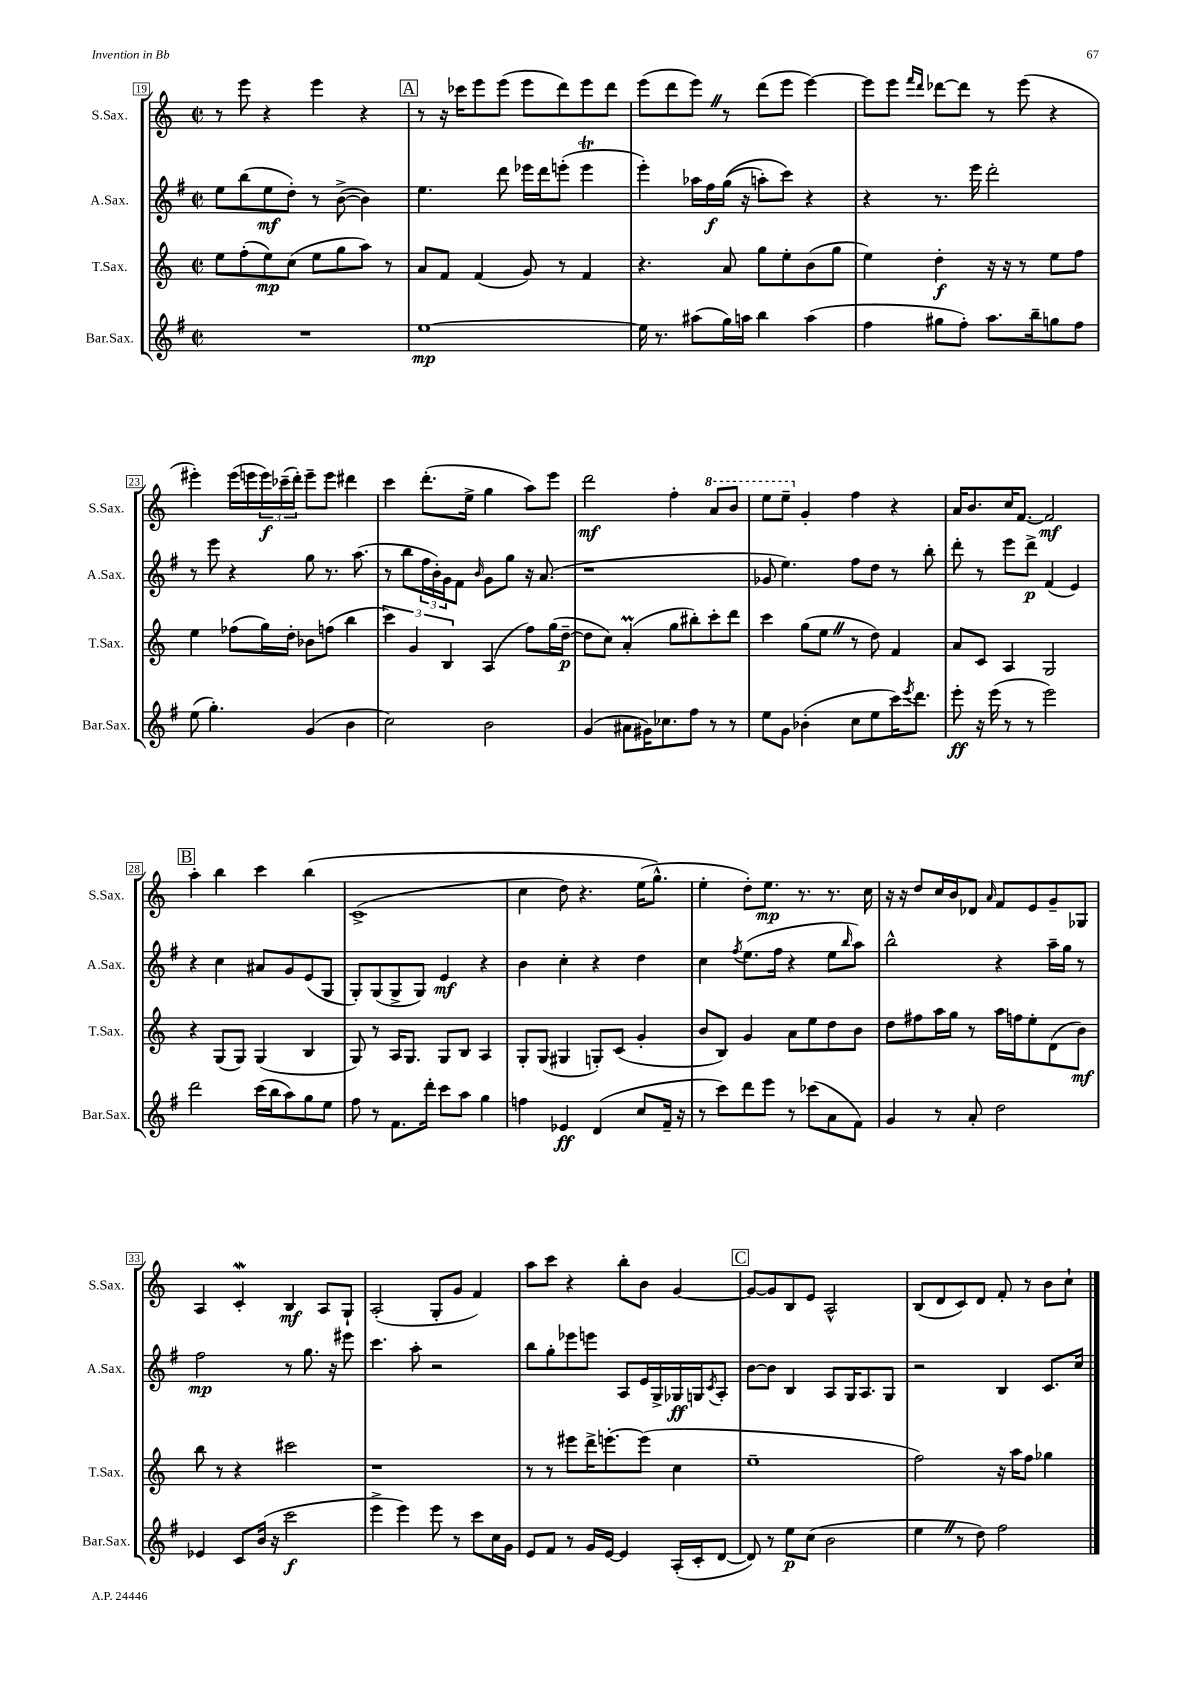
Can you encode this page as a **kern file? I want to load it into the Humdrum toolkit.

**kern	**dynam	**kern	**dynam	**kern	**dynam	**kern	**dynam
*part4	*part4	*part3	*part3	*part2	*part2	*part1	*part1
*staff4	*staff4	*staff3	*staff3	*staff2	*staff2	*staff1	*staff1
*I"Bar.Sax.	*	*I"T.Sax.	*	*I"A.Sax.	*	*I"S.Sax.	*
*I'Bar.Sax.	*	*I'T.Sax.	*	*I'A.Sax.	*	*I'S.Sax.	*
*clefG2	*	*clefG2	*	*clefG2	*	*clefG2	*
*k[f#]	*	*k[]	*	*k[f#]	*	*k[]	*
*M2/2	*	*M2/2	*	*M2/2	*	*M2/2	*
*met(c|)	*	*met(c|)	*	*met(c|)	*	*met(c|)	*
=19	=19	=19	=19	=19	=19	=19	=19
1r	.	8ee\L	.	8ee\L	.	8r	.
.	.	(8ff'\	.	(8bb\	.	8eee\	.
.	.	8ee\)	mp	8ee\	mf	4r	.
.	.	(8cc\J	.	8dd'\J)	.	.	.
.	.	8ee\L	.	8r	.	4eee\	.
.	.	8gg\	.	([8b^\	.	.	.
.	.	8aa\J)	.	4b\])	.	4r	.
.	.	8r	.	.	.	.	.
!!LO:REH:place=s1:t=A
=20	=20	=20	=20	=20	=20	=20	=20
[1ee	mp	8a/L	.	4.ee\	.	8r	.
.	.	8f/J	.	.	.	16r	.
.	.	.	.	.	.	16ccc-X\KL	.
.	.	(4f/	.	.	.	8eee\	.
.	.	.	.	8ddd\	.	(8eee\J	.
.	.	8g/)	.	16eee-X\LL	.	8eee\L	.
.	.	.	.	16ddd\J	.	.	.
.	.	8r	.	(8eeen'\J	.	8ddd\)	.
.	.	4f/	.	4eeeT\	.	8eee\	.
.	.	.	.	.	.	8ddd\J	.
=21	=21	=21	=21	=21	=21	=21	=21
16ee\]	.	4.r	.	4eee'\)	.	(8eee\L	.
8.r	.	.	.	.	.	.	.
.	.	.	.	.	.	8ddd\	.
(8aa#X\L	.	.	.	16aa-X\LL	.	8eeeZ\J)	.
.	.	.	.	16ff#\	f	.	.
16gg\L)	.	8a/	.	((16gg\JJ	.	8r	.
16aan\JJ	.	.	.	16r	.	.	.
4bb\	.	8gg\L	.	8aan'\L)	.	(8ddd\L	.
.	.	8ee'\	.	8ccc\J)	.	8eee\J	.
(4aa\	.	(8b\	.	4r	.	[4eee\)	.
.	.	8gg\J	.	.	.	.	.
=22	=22	=22	=22	=22	=22	=22	=22
4ff#\	.	4ee\)	.	4r	.	8eee\L]	.
.	.	.	.	.	.	8eee\J	.
.	.	.	.	.	.	16qqfff/LL	.
.	.	.	.	.	.	16qqddd/JJ	.
8gg#X\L	.	4dd'\	f	8.r	.	[8ddd-X\L	.
8ff#'\J)	.	.	.	.	.	8ddd-\J]	.
.	.	.	.	16eee\	.	.	.
8.aa\L	.	16r	.	2ddd'\	.	8r	.
.	.	16r	.	.	.	.	.
.	.	8r	.	.	.	(8eee\	.
16bb~\k	.	.	.	.	.	.	.
8ggn\	.	8ee\L	.	.	.	4r	.
8ff#\J	.	8ff\J	.	.	.	.	.
!!LO:LB:g=z
=23	=23	=23	=23	=23	=23	=23	=23
(8ee\	.	4ee\	.	8r	.	4eee#X'\)	.
4.gg'\)	.	.	.	8eee\	.	.	.
.	.	(8ff-X\L	.	4r	.	(16eee#\LL	.
.	.	.	.	.	.	16eeen\	.
.	.	16gg\L)	.	.	.	24eee\)	f
.	.	.	.	.	.	(24ccc-X~\	.
.	.	16dd'\JJ	.	.	.	.	.
.	.	.	.	.	.	24ddd'\JJ)	.
(4g/	.	8b-X\L	.	8gg\	.	8eee~\L	.
.	.	(8ffn\J	.	8.r	.	8eee\J	.
4b\	.	4bb\	.	.	.	4ddd#X\	.
.	.	.	.	(8.aa\	.	.	.
=24	=24	=24	=24	=24	=24	=24	=24
2cc\)	.	6ccc\)	.	8r	.	4ccc\	.
.	.	.	.	8bb\L	.	.	.
.	.	6g/	.	.	.	.	.
.	.	.	.	24ff#\L	.	(8.ddd'\L	.
.	.	.	.	24b'\)	.	.	.
.	.	6B/	.	24g\J	.	.	.
.	.	.	.	8f#\J	.	.	.
.	.	.	.	.	.	16ee^\Jk	.
.	.	.	.	16qqb/	.	.	.
2b\	.	(4A/	.	8g\L	.	4gg\	.
.	.	.	.	8gg\J	.	.	.
.	.	8ff\L)	.	16r	.	8aa\L)	.
.	.	.	.	(8.a/	.	.	.
.	.	(16gg\L	.	.	.	8eee\J	.
.	.	[16dd~\JJ	p	.	.	.	.
=25	=25	=25	=25	=25	=25	=25	=25
(4g/	.	8dd\L]	.	1r	.	2ddd\	mf
.	.	8cc\J)	.	.	.	.	.
8a#X\L	.	(4aM'/	.	.	.	.	.
16g#X\K)	.	.	.	.	.	.	.
8.cc-X\	.	.	.	.	.	.	.
.	.	8gg\L	.	.	.	4ff'\	.
8ff#\J	.	8bb#X'\)	.	.	.	.	.
*	*	*	*	*	*	*8va	*
8r	.	8ccc'\	.	.	.	8aa/L	.
8r	.	8ddd\J	.	.	.	8bb/J	.
=26	=26	=26	=26	=26	=26	=26	=26
8ee\L	.	4ccc\	.	8g-X/	.	8eee\L	.
8g\J	.	.	.	4.ee\)	.	8eee~\J	.
*	*	*	*	*	*	*X8va	*
(4b-X'\	.	(8gg\L	.	.	.	4g'/	.
.	.	8eeZ\J	.	.	.	.	.
8cc\L	.	8r	.	8ff#\L	.	4ff\	.
8ee\	.	8dd\)	.	8dd\J	.	.	.
16ccc\K)	.	4f/	.	8r	.	4r	.
8qeee/	.	.	.	.	.	.	.
8.ddd\J	.	.	.	.	.	.	.
.	.	.	.	8bb'\	.	.	.
=27	=27	=27	=27	=27	=27	=27	=27
8eee'\	ff	8a/L	.	8ddd'\	.	16a/KL	.
.	.	.	.	.	.	8.b/	.
16r	.	8c/J	.	8r	.	.	.
(16eee\	.	.	.	.	.	.	.
8r	.	4A/	.	8eee\L	.	16cc/K	.
.	.	.	.	.	.	[8.f/J	.
8r	.	.	.	8ddd^\J	p	.	.
2eee\)	.	2G/	.	(4f#/	.	2f/]	mf
.	.	.	.	4e/)	.	.	.
!!LO:LB:g=z
!!LO:REH:place=s1:t=B
=28	=28	=28	=28	=28	=28	=28	=28
2ddd\	.	4r	.	4r	.	4aa'\	.
.	.	(8G/L	.	4cc\	.	4bb\	.
.	.	8G/J)	.	.	.	.	.
(16ccc\LL	.	(4G/	.	8a#X/L	.	4ccc\	.
16bb\J	.	.	.	.	.	.	.
8aa\)	.	.	.	8g/	.	.	.
8gg\	.	4B/	.	(8e/	.	(4bb\	.
8ee\J	.	.	.	8G/J	.	.	.
=29	=29	=29	=29	=29	=29	=29	=29
8ff#\	.	8G/)	.	8G'/L)	.	(1c^	.
8r	.	8r	.	(8G/	.	.	.
8.f#\L	.	16A/KL	.	8G^/	.	.	.
.	.	8.G/J	.	.	.	.	.
.	.	.	.	8G/J)	.	.	.
16ddd'\Jk	.	.	.	.	.	.	.
8ccc\L	.	8G/L	.	4e/	mf	.	.
8aa\J	.	8B/J	.	.	.	.	.
4gg\	.	4A/	.	4r	.	.	.
=30	=30	=30	=30	=30	=30	=30	=30
4ffn\	.	8G'/L	.	4b\	.	4cc\	.
.	.	(8G/J	.	.	.	.	.
4e-X/	ff	4G#X/	.	4cc'\	.	8dd\)	.
.	.	.	.	.	.	4.r	.
(4d/	.	8Gn'/L)	.	4r	.	.	.
.	.	(8c/J	.	.	.	.	.
8cc/L	.	4g'/	.	4dd\	.	(16ee\KL	.
.	.	.	.	.	.	8.gg^^\J)	.
16f#~/Jk	.	.	.	.	.	.	.
16r	.	.	.	.	.	.	.
=31	=31	=31	=31	=31	=31	=31	=31
8r	.	8b/L	.	4cc\	.	4ee'\	.
8ccc\L)	.	8B/J)	.	.	.	.	.
.	.	.	.	8qff#/	.	.	.
8ddd\	.	4g/	.	(8.ee\L	.	8dd'\L)	.
8eee\J	.	.	.	.	.	8.ee\J	mp
.	.	.	.	16ff#\Jk	.	.	.
8r	.	8a\L	.	4r	.	.	.
.	.	.	.	.	.	8.r	.
(8ccc-X\L	.	8ee\	.	.	.	.	.
8a\	.	8dd\	.	8ee\L	.	8.r	.
.	.	.	.	16qqbb/	.	.	.
8f#\J)	.	8b\J	.	8aa\J)	.	.	.
.	.	.	.	.	.	16cc\	.
=32	=32	=32	=32	=32	=32	=32	=32
4g/	.	8dd\L	.	2bb^^\	.	16r	.
.	.	.	.	.	.	16r	.
.	.	8ff#X\	.	.	.	8dd/L	.
8r	.	16aa\L	.	.	.	16cc/L	.
.	.	16gg\JJ	.	.	.	16b/J	.
8a'/	.	8r	.	.	.	8d-X/J	.
.	.	.	.	.	.	16qqa/	.
2dd\	.	16aa\LL	.	4r	.	8f/L	.
.	.	16ffn\J	.	.	.	.	.
.	.	8ee'\	.	.	.	8e/	.
.	.	(8d\	.	16aa~\LL	.	8g~/	.
.	.	.	.	16gg\JJ	.	.	.
.	.	8b\J)	mf	8r	.	8G-X/J	.
!!LO:LB:g=z
=33	=33	=33	=33	=33	=33	=33	=33
4e-X/	.	8bb\	.	2ff#\	mp	4A/	.
.	.	8r	.	.	.	.	.
8c/L	.	4r	.	.	.	4cw'/	.
(16b/Jk	.	.	.	.	.	.	.
16r	.	.	.	.	.	.	.
2ccc\	f	2ccc#X\	.	8r	.	4B/	mf
.	.	.	.	8.gg\	.	.	.
.	.	.	.	.	.	8A/L	.
.	.	.	.	16r	.	.	.
.	.	.	.	8eee#X\	.	8G`/J	.
=34	=34	=34	=34	=34	=34	=34	=34
4eee^\	.	1r	.	4.ccc\	.	(2A'/	.
4eee\)	.	.	.	.	.	.	.
.	.	.	.	8aa'\	.	.	.
8eee\	.	.	.	2r	.	8G'/L	.
8r	.	.	.	.	.	8g/J	.
8ccc\L	.	.	.	.	.	4f/)	.
16cc\L	.	.	.	.	.	.	.
16g\JJ	.	.	.	.	.	.	.
=35	=35	=35	=35	=35	=35	=35	=35
8e/L	.	8r	.	8bb\L	.	8aa\L	.
8f#/J	.	8r	.	8gg'\	.	8ccc\J	.
8r	.	8eee#X\L	.	8eee-X\	.	4r	.
16g/LL	.	16ddd^\K	.	8eeen\J	.	.	.
[16e/JJ	.	[8.eeen'\	.	.	.	.	.
4e/]	.	.	.	8A/L	.	8bb'\L	.
.	.	(8eee\J]	.	16e/L	.	8b\J	.
.	.	.	.	16G^/	.	.	.
(16A'/LL	.	4cc\	.	16G-X/	ff	[4g/	.
16c'/J	.	.	.	16Gn/J	.	.	.
.	.	.	.	8qc/	.	.	.
[8d/J	.	.	.	8A'/J	.	.	.
!!LO:REH:place=s1:t=C
=36	=36	=36	=36	=36	=36	=36	=36
8d/])	.	1ee~	.	[8b\L	.	8g/L_	.
8r	.	.	.	8b\J]	.	8g/]	.
8ee\L	p	.	.	4B/	.	8B/	.
(8cc\J	.	.	.	.	.	8e/J	.
2b\	.	.	.	8A/L	.	2A^^/	.
.	.	.	.	16G/K	.	.	.
.	.	.	.	8.A/	.	.	.
.	.	.	.	8G/J	.	.	.
=37	=37	=37	=37	=37	=37	=37	=37
4eeZ\	.	2ff\)	.	2r	.	(8B/L	.
.	.	.	.	.	.	8d/	.
8r	.	.	.	.	.	8c/)	.
8dd\)	.	.	.	.	.	8d/J	.
2ff#\	.	16r	.	4B/	.	8f'/	.
.	.	16aa\KL	.	.	.	.	.
.	.	8ff\J	.	.	.	8r	.
.	.	4gg-X\	.	8.c/L	.	8b\L	.
.	.	.	.	.	.	8cc`\J	.
.	.	.	.	16cc/Jk	.	.	.
==	==	==	==	==	==	==	==
*-	*-	*-	*-	*-	*-	*-	*-
